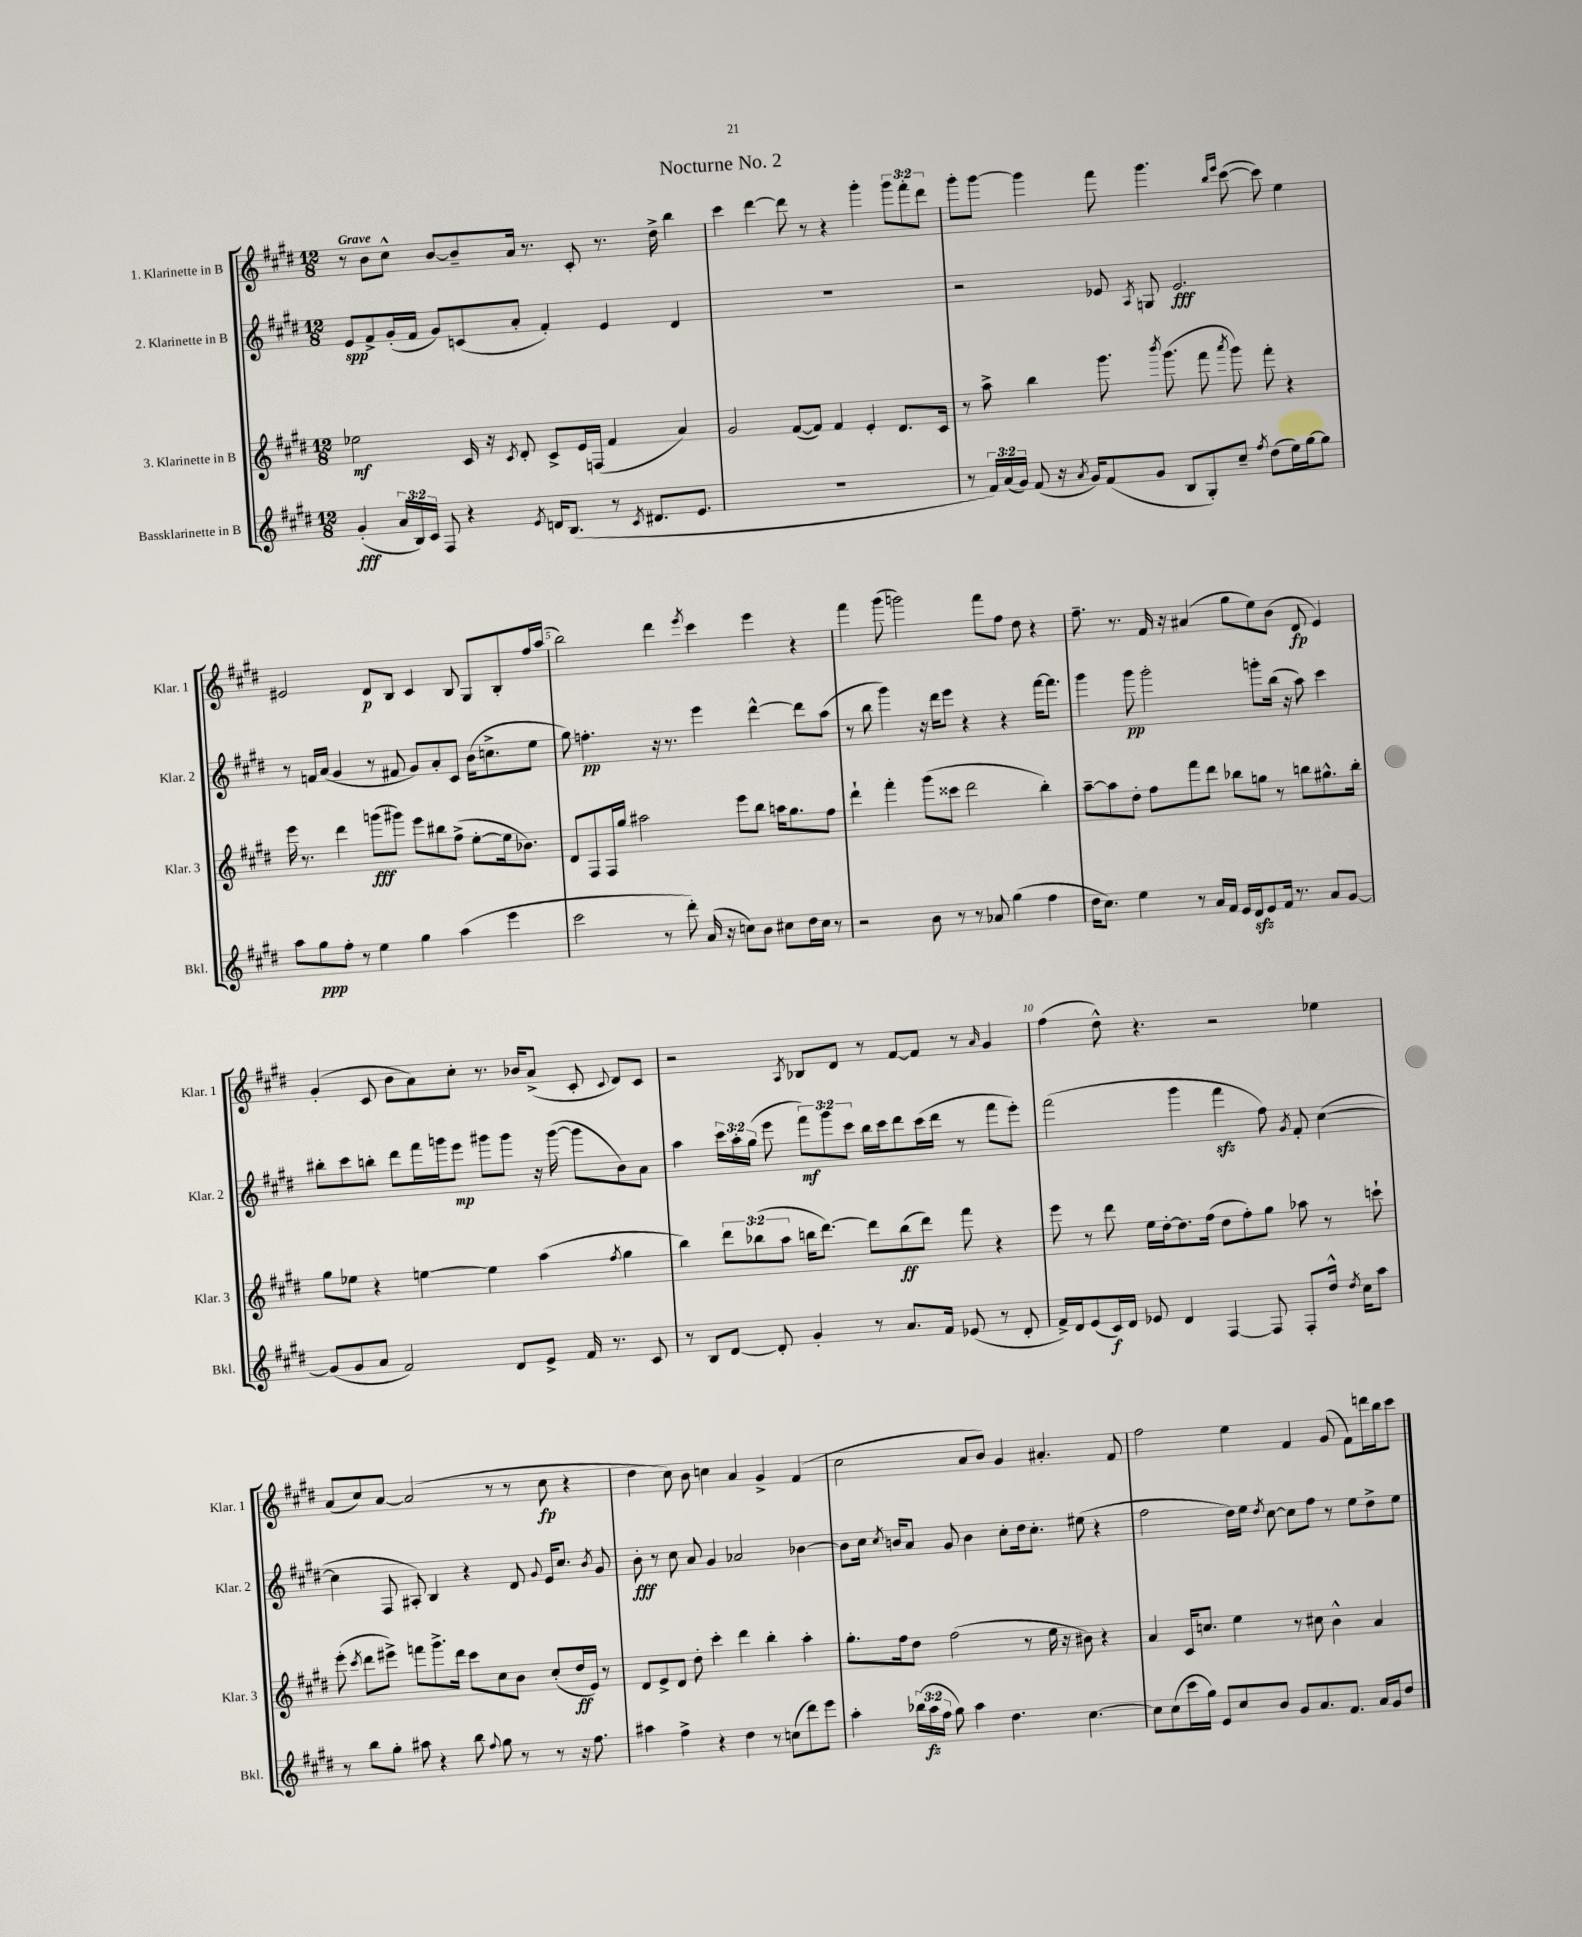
\header { title = "Nocturne No. 2" }
<<
\new StaffGroup <<
\new Staff = "s0" \with { instrumentName = "1. Klarinette in B" shortInstrumentName = "Klar. 1" } {
    \clef treble \key e \major \numericTimeSignature \time 12/8 \override Staff.TupletNumber.text = #tuplet-number::calc-fraction-text \tempo "Grave"
    \autoBeamOff r8 b'8[ cis''8]-^ b'8[~ b'8-- a'16] r8. cis'8-. r8. dis''16-> b''4 |
    cis'''4 dis'''4~ dis'''8 r8 r4 gis'''4-. \tuplet 3/2 { gis'''8[ fis'''8-. dis'''8] } |
    gis'''8[-. gis'''8]~ gis'''4 fis'''8 gis'''4. \grace { b''16[ e'''16] } cis'''8~( cis'''8) e''4 |
    eis'2 dis'8[\p b8] cis'4 b8 gis8[ b8-. fis''16 a''16]( |
    b''2) dis'''4 \acciaccatura { e'''8 } cis'''4 e'''4 r4 |
    fis'''4 gis'''8( g'''2) fis'''8[ fis''8] dis''8 r4 |
    fis''8.-- r8. fis'16 r16 ais'4( gis''8[ e''8) b'8]( dis'8\fp e'4) |
    gis'4-.( cis'8 b'8[ a'8) cis''8]-. r8. bes'16[ a'8]->( cis'8-. \appoggiatura { cis'8 } dis'8[) cis'8] |
    r2 \acciaccatura { a8 } bes8[ dis'8] r8 fis'8[~ fis'8] r8 \grace { a'16 } gis'4 |
    fis''4( dis''8-^) r4. r2 ees''4 |
    a'8[( cis''8) a'8]~ a'2( r8 r8 cis''8\fp r4 |
    dis''4 cis''8) b'8 c''4 a'4 gis'4-> fis'4( |
    cis''2 a'8[ b'8]) gis'4 ais'4.-. fis'8 |
    fis''2 e''4 fis'4 gis'8( fis'8[) d'''16 b''16 cis'''8] \bar "|." |
}
\new Staff = "s1" \with { instrumentName = "2. Klarinette in B" shortInstrumentName = "Klar. 2" } {
    \clef treble \key e \major \numericTimeSignature \time 12/8 \override Staff.TupletNumber.text = #tuplet-number::calc-fraction-text
    \autoBeamOff e'8[\spp fis'8-> gis'16-.( fis'16] gis'8[) c'8( a'8]-. fis'4-.) e'4 dis'4 |
    R1. |
    r2 ees'8 \acciaccatura { a8 } g8 ees'2.\fff |
    r8 f'16[ a'16]( gis'4 r8 fis'8 gis'8[) a'8-. cis'8] b'16[( c''8.-> e''8] |
    gis''8) f''4.-.\pp r16 r8. e'''4 dis'''4~-^ dis'''8[ a''8]( |
    r8 b''8 gis'''4) r16 dis'''16[ e'''8] r4 r4 fis'''16[~ fis'''8.] |
    gis'''4 gis'''8\pp gis'''2-. g'''8[-. b''16]( r16 a''8) cis'''4 |
    bis''8[-. cis'''8 b''8]-. dis'''8[ fis'''16 g'''16 e'''8]\mp gis'''8[ gis'''8] r16 gis'''16~( gis'''8[ b'8) a'8] |
    a''4 \tuplet 3/2 { cis'''16[ a''16-. gis''16]( } e'''8 \tuplet 3/2 { fis'''8[\mf) gis'''8 cis'''8] } b''16[ cis'''16 dis'''8 cis'''16( dis'''16] r8 fis'''8[ e'''8]-.) |
    fis'''2( gis'''4 fis'''4\sfz fis''8) \acciaccatura { gis'8 } fis'8-. cis''4~( |
    cis''4 fis8 ais8-.) b4 r4 dis'8 \appoggiatura { gis'8 } e'16[ cis''8.] \acciaccatura { b'8 } gis'8 |
    b'8-.\fff r8 cis''8 a'8 gis'4 aes'2 bes'4~ |
    bes'8[ cis''16] \acciaccatura { cis''8 } b'16[ a'8] gis'8 b'4 cis''8[-. dis''16 cis''8.]-. eis''8( r4 |
    fis''2 dis''16[) e''16] \acciaccatura { dis''8 } cis''8~ cis''8[ fis''8] r8 e''8[ dis''8-> e''8] \bar "|." |
}
\new Staff = "s2" \with { instrumentName = "3. Klarinette in B" shortInstrumentName = "Klar. 3" } {
    \clef treble \key e \major \numericTimeSignature \time 12/8 \override Staff.TupletNumber.text = #tuplet-number::calc-fraction-text
    \autoBeamOff ees''2\mf cis'16 r16 \acciaccatura { cis'8 } dis'8-. cis'8[-> e'16 f16]( fis'4 a'4) |
    gis'2 fis'8[~( fis'8]) fis'4 e'4-. dis'8.[ cis'16] |
    r8 a''8-> b''4 gis'''8. \acciaccatura { b'''8 } gis'''8.( fis'''8 \acciaccatura { a'''8 } gis'''8) fis'''8-. r4 |
    e'''16 r8. dis'''4 g'''8[\fff( gis'''8]) e'''8[ bis''8 fis''8]->( e''8[~-. e''16 bes'8.]) |
    dis'8[ fis8 fis16 gis''16] ais''2 e'''8[ b''8] a''16[ gis''8. fis''8] |
    dis'''4-! fis'''4-. gis'''8[( cisis'''8] dis'''2 b''4-.) |
    a''8[~-- a''8 dis''8]-. fis''8[ fis'''8 dis'''8] bes''8[ g''8] r8 b''8[ gis''8.-^ b''16]-. |
    gis''8[ ees''8] r4 e''4~ e''4 a''4( \acciaccatura { fis''8 } gis''4 |
    b''4) \tuplet 3/2 { dis'''8[ bes''8( a''8] } b''16[ dis'''8.]~) dis'''8[ b''8\ff( dis'''8]) fis'''8 r4 |
    e'''8 r8 dis'''8 e''16[ dis''16~-. dis''8. fis''16]( dis''8[ fis''8-.) gis''8] aes''8 r8 c'''8-! |
    e'''8-.( \acciaccatura { cis'''8 } dis'''8[ eis'''8]->) f'''8[ gis'''8.-> dis'''16] cis'''8[ cis''8 b'8] cis''8[-.( dis''16\ff e'16]) r8 |
    dis'8[ e'8-> dis'8] dis''8-. cis'''4-. dis'''4 b''4-. a''4-. |
    gis''8.[-. fis''16 dis''8] fis''2( r8 e''16 r16 bis'8) r4 |
    a'4 cis'16[ c''8.] e''4 r8 cis''8 b'4-^ a'4 \bar "|." |
}
\new Staff = "s3" \with { instrumentName = "Bassklarinette in B" shortInstrumentName = "Bkl." } {
    \clef treble \key e \major \numericTimeSignature \time 12/8 \override Staff.TupletNumber.text = #tuplet-number::calc-fraction-text
    \autoBeamOff gis'4-.\fff( \tuplet 3/2 { a'16[ b16) cis'16] } fis8 r4 \acciaccatura { e'8 } d'16[ b8.]( r8 \acciaccatura { cis'8 } dis'8.[ e'8.] |
    R1. |
    r8 \tuplet 3/2 { fis'16[) a'16( gis'16]) } fis'8( r16 \acciaccatura { a'8 } gis'16[) fis'8( gis'8] b8[ gis8-.) cis''8]-- \acciaccatura { fis''8 } dis''8[( e''16) gis''16~ gis''8] |
    a''8[ gis''8\ppp fis''8]-. r8 e''4 gis''4 a''4( e'''4 |
    cis'''2 r8 dis'''8-.) a'16( r16 c''8[) b'8] cis''8[ dis''16 cis''16] r8 |
    r2 b'8 r8 r8 aes'8 gis''4( fis''4 |
    dis''16[ cis''8.]) e''4 r8 a'16[ fis'16] e'16[ dis'16\sfz e'8 fis'16] r8. a'8[ gis'8]~ |
    gis'8[( gis'8 a'8] fis'2) dis'8[ e'8]-> fis'16 r8. cis'8 |
    r8 b8[ dis'8]~ dis'8-. gis'4-. r8 a'8.[ fis'16] ees'8( r8 dis'8-. |
    fis'16[->) dis'16 e'8( cis'16\f) dis'16] ees'8 dis'4 fis4~ fis8 fis8[-. dis''16]-^ \acciaccatura { dis''8 } cis''16[ a''8] |
    r8 b''8[ gis''8]-. ais''8 r4 b''8 \appoggiatura { fis''8 } gis''8 r8 r8 r16 fis''8. |
    ais''4 fis''4-> r4 dis''4 r8 c''8[( dis'''8) e'''8] |
    a''4-. \tuplet 3/2 { bes''16[( a''16\fz fis''16] } gis''8) a''4 dis''4. cis''4.~ |
    cis''8[ cis''8( cis'''16 gis''16]) e'8[ cis''8 b'8] gis'8[ a'8. fis'8.] a'16[ gis'16 dis''8] \bar "|." |
}
>>
>>
\layout { \context { \Score \override BarNumber.break-visibility = ##(#f #t #t) barNumberVisibility = #(every-nth-bar-number-visible 5) } }
